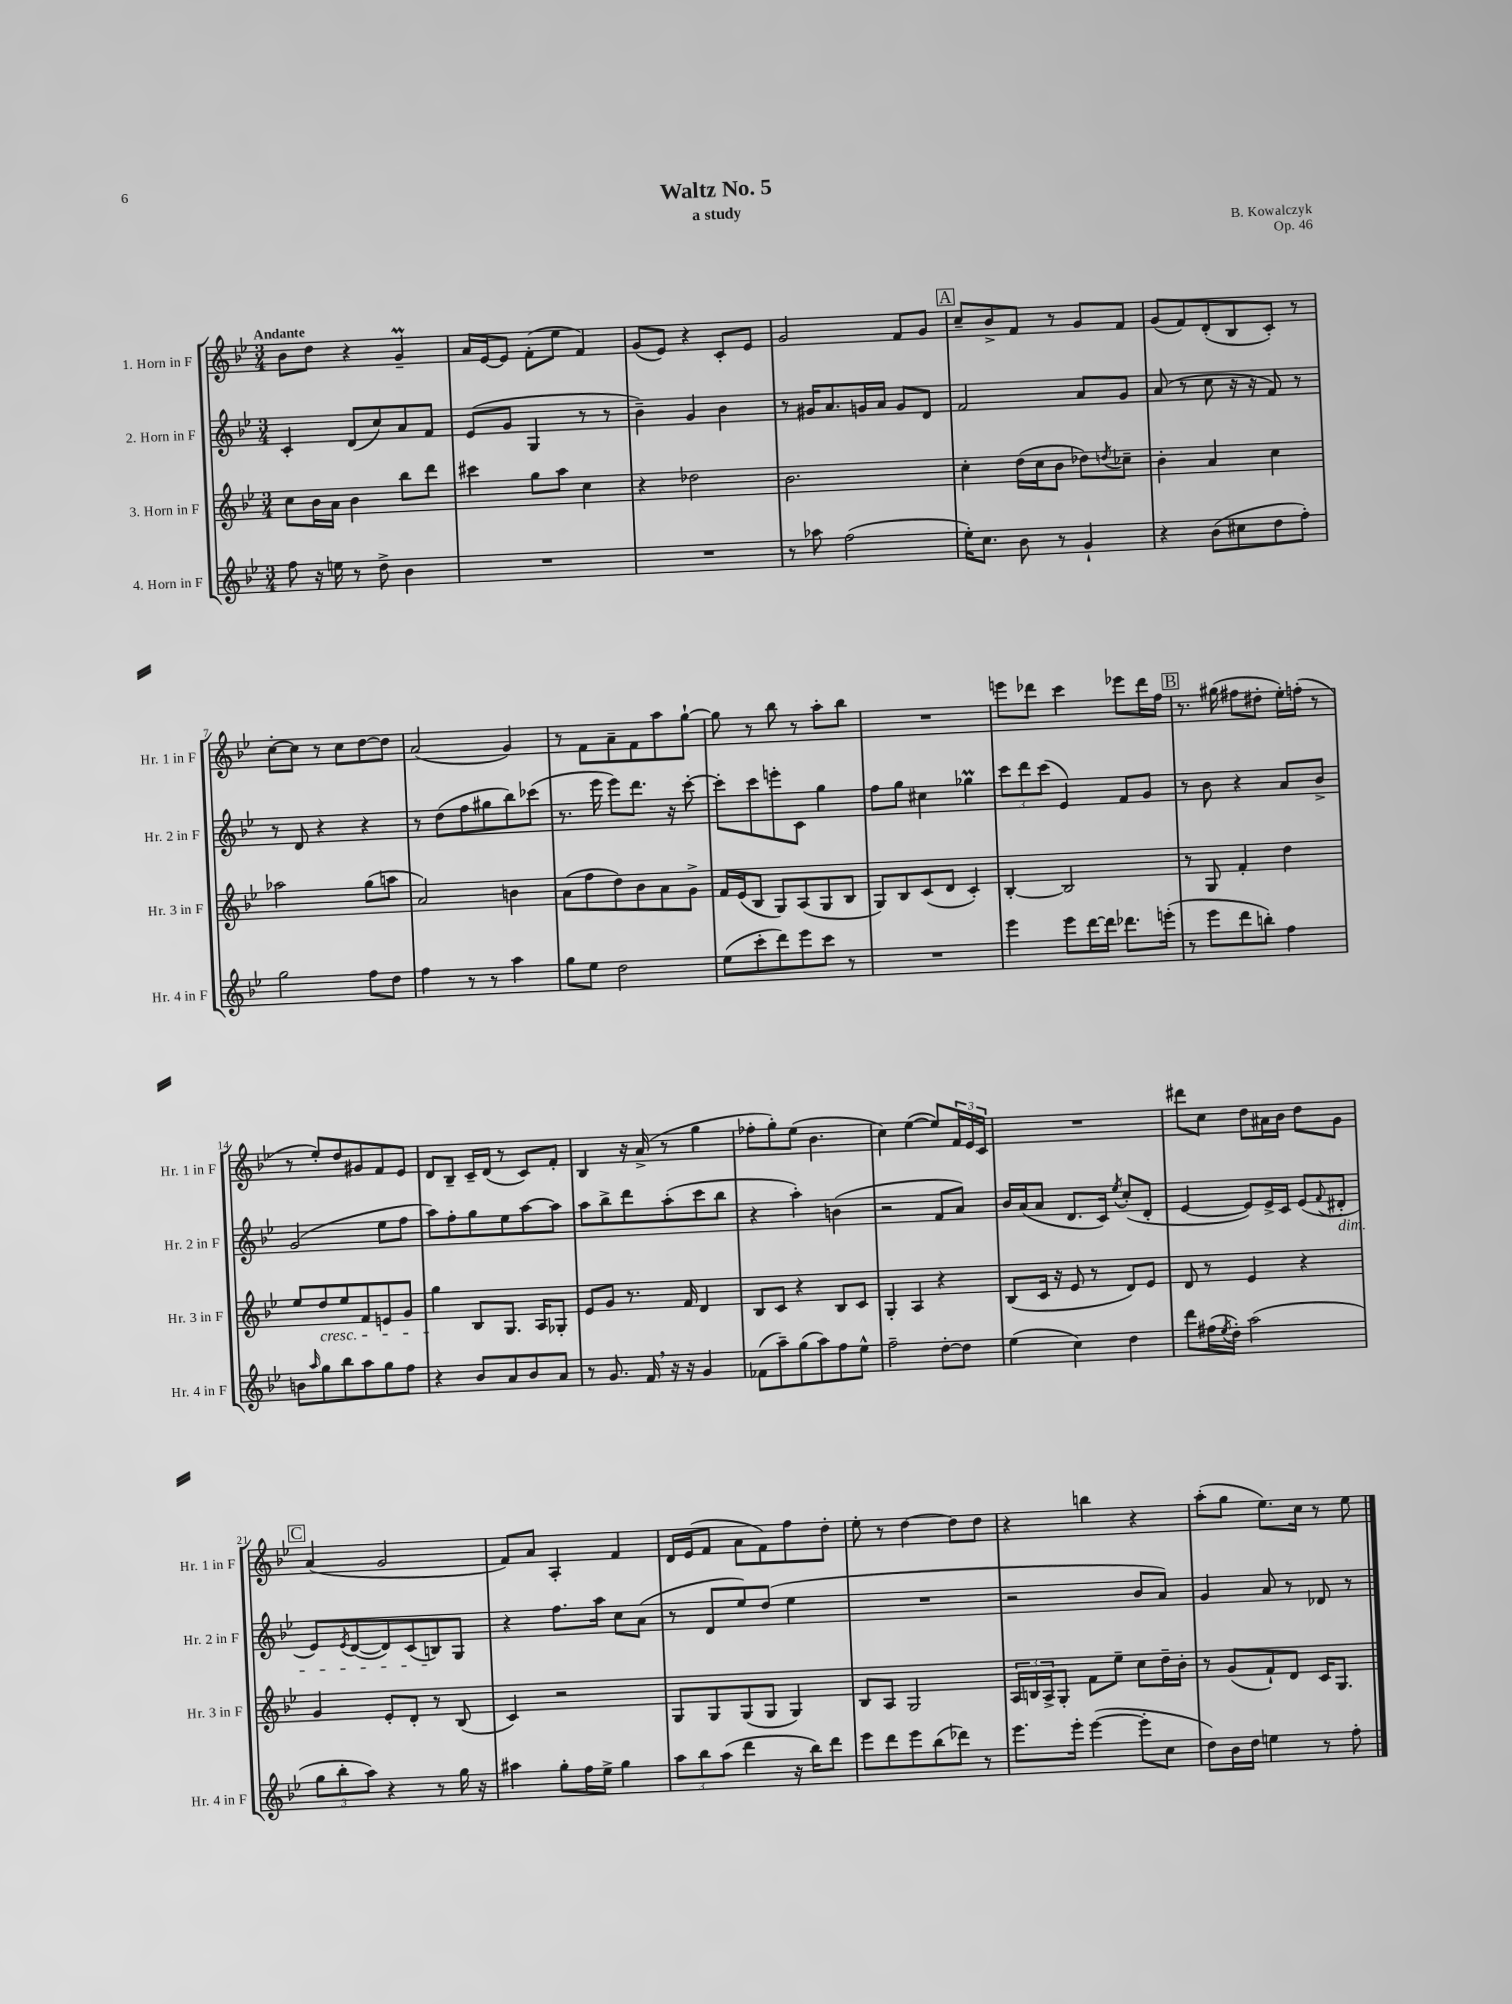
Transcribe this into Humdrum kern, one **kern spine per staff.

**kern	**kern	**kern	**kern
*staff4	*staff3	*staff2	*staff1
*clefG2	*clefG2	*clefG2	*clefG2
*k[b-e-]	*k[b-e-]	*k[b-e-]	*k[b-e-]
*M3/4	*M3/4	*M3/4	*M3/4
8ff	8cc	4c'	8b-
16r	16b-	.	8dd
16ee	16a	.	.
8r	4b-	(8d	4r
8dd^	.	8cc)	.
4b-	8bb-	8a	4g~
.	8ddd	8f	.
=	=	=	=
2.r	4ccc#	(8e-	16a
.	.	.	[16e-
.	.	8g	8e-]
.	8gg	4G	(8f'
.	8aa	.	8ee-
.	4cc	8r	4f)
.	.	8r	.
=	=	=	=
2.r	4r	4b-~)	(8g
.	.	.	8e-)
.	2dd-	4g	4r
.	.	4b-	8c'
.	.	.	8e-
=	=	=	=
8r	2.b-	8r	2g
8aa-	.	16g#	.
.	.	8.a	.
(2ff	.	.	.
.	.	16g	.
.	.	16a	.
.	.	8g	8f
.	.	8d	8g
=	=	=	=
16ee-')	4cc'	2f	8cc~
8.cc	.	.	.
.	.	.	8b-^
8b-	(16dd	.	8f
.	16cc	.	.
8r	8b-	.	8r
4g`	8dd-)	8a	8g
.	8qdd	.	.
.	8cc-~	8g	8f
=	=	=	=
4r	4b-'	(8a	(8g
.	.	8r	8f)
(8b-	4a	8cc	(8d'
8cc#	.	16r	8B-
.	.	16r	.
8dd	4cc	8f)	8c')
8ff')	.	8r	8r
=	=	=	=
2gg	2aa-	8r	[8cc'
.	.	8d	8cc]
.	.	4r	8r
.	.	.	8cc
8ff	(8gg	4r	[8dd
8dd	8aa	.	8dd]
=	=	=	=
4ff	2a)	8r	(2a
.	.	(8dd	.
8r	.	8ff	.
8r	.	8gg#	.
4aa	4b	8bb-)	4g)
.	.	(8ccc-	.
=	=	=	=
8gg	(8a	8.r	8r
8ee-	8ff	.	8f
.	.	16eee-	.
2dd	8dd)	8eee-)	8a~
.	8b-	8.ddd	8f
.	8a	.	8aa
.	.	16r	.
.	8g^	[8ccc'	[8gg`
=	=	=	=
(8ee-	16f	8ccc']	8gg]
.	(16e-	.	.
8ccc'	8B-	8ccc	8r
8ddd)	8G)	8eee'	8bb-
8eee-	(8A	8c	8r
8ccc	8G	4gg	8aa'
8r	8B-	.	8bb-
=	=	=	=
2.r	8G)	8ff	2.r
.	8B-	8gg	.
.	(8c	4cc#	.
.	8d	.	.
.	4c')	4gg-	.
=	=	=	=
4eee-	[4B-'	12ccc	8eee
.	.	12ddd	.
.	.	.	8ddd-
.	.	(12ccc	.
8eee-	2B-]	4e-)	4ccc
[16ddd	.	.	.
16ddd]	.	.	.
8.ddd-	.	8f	8eee-
.	.	8g	16ddd-
(16eee'	.	.	16ff
=	=	=	=
8r	8r	8r	8.r
8eee-	8G	8b-	.
.	.	.	(16gg#
8ddd	4f'	4r	8ff#
8bb')	.	.	8dd#'
4ff	4dd	8a	16ee-')
.	.	.	(16ff'
.	.	8b-^	8r
=	=	=	=
8b	8ee-	(2g	8r
16qqaa	.	.	.
8gg	8dd	.	8ee-')
8bb-	8ee-	.	8dd
8aa	8f	.	8g#
8gg	8e	8ee-	8f
8ff	8g	8ff	8e-
=	=	=	=
4r	4gg	8aa)	8d
.	.	8ff'	8B-~
8b-	8B-	8gg	16c~
.	.	.	(16d
8a	8.G	8ee-	8r
8b-	.	[8aa	8c)
.	16A	.	.
8a	8G-'	8aa]	8f'
=	=	=	=
8r	8e-	8aa	4B-
8.g	8g	8bb-^	.
.	8.r	8ddd	16r
16f	.	.	(16a^
16r	.	(8aa'	8r
16r	16f	.	.
4g	4d	8ccc	4gg
.	.	8bb-	.
=	=	=	=
(8f-	8B-	4r	8ff-'
8aa~)	8c	.	8gg')
(8gg	4r	4aa')	(8ee-
8aa)	.	.	4.b-
8ff	8B-	(4b	.
8ee-^^	8c	.	.
=	=	=	=
2ff~	4G'	2r	4cc)
.	4A	.	([4ee-
[8dd'	4r	8f	8ee-])
8dd]	.	8a)	24f
.	.	.	24e-
.	.	.	24c
=	=	=	=
(4ee-	(8B-	16b-	2.r
.	.	(16a	.
.	16c	8a	.
.	16r	.	.
4cc)	8e-	8.d	.
.	8r	.	.
.	.	16c)	.
.	.	8qee-	.
4dd	8d)	(8cc'	.
.	8e-	8d'	.
=	=	=	=
8ddd	8d	[4e-	8ddd#
(16ff#	8r	.	8cc
8qee-	.	.	.
16dd')	.	.	.
(2aa	4e-	8e-])	8dd
.	.	16e-^	16a#
.	.	16c	16b-
.	4r	(8e-	8dd
.	.	8qqf	.
.	.	8d#'	8g
=	=	=	=
12gg	4g	8e-)	(4a
12bb-'	.	.	.
.	.	8qe-	.
.	.	([8d	.
12aa)	.	.	.
4r	8e-'	8d])	2g
.	8d'	(8c	.
8r	8r	8B)	.
16gg	(8B-	8G	.
16r	.	.	.
=	=	=	=
4aa#	4c)	4r	8f)
.	.	.	8a
8gg'	2r	8.ff	4A'
16ff	.	.	.
16ee-^	.	16aa	.
4gg	.	8cc	4f
.	.	(8a	.
=	=	=	=
12aa	8G	8r	16d
.	.	.	(16e-
12bb-	.	.	.
.	8G	8d	8f
(12aa	.	.	.
4ddd	(8G	8ee-)	8a
.	8G	(8dd	8f)
16r	4G)	4ee-	8ff
16bb-)	.	.	.
8ddd	.	.	8dd'
=	=	=	=
8eee-	8B-	2.r	8ee-'
8ddd	8A	.	8r
8eee-	2G	.	[4dd
(8bb-	.	.	.
8ddd-)	.	.	8dd]
8r	.	.	8dd
=	=	=	=
8.eee-	24A	2r	4r
.	24B	.	.
.	24A^	.	.
.	8G'	.	.
16eee-'	.	.	.
([4eee-	8f	.	4bb
.	8ee-~	.	.
8eee-']	8cc	8b-	4r
8cc	16dd~	8a)	.
.	16b-'	.	.
=	=	=	=
8dd)	8r	4g	(8aa'
16b-	(8g	.	8gg
16dd	.	.	.
4ee	8f`)	8a	8.ee-)
.	8d	8r	.
.	.	.	16cc
8r	16c	8d-	8r
.	8.G	.	.
8ff'	.	8r	8ee-
==	==	==	==
*-	*-	*-	*-
